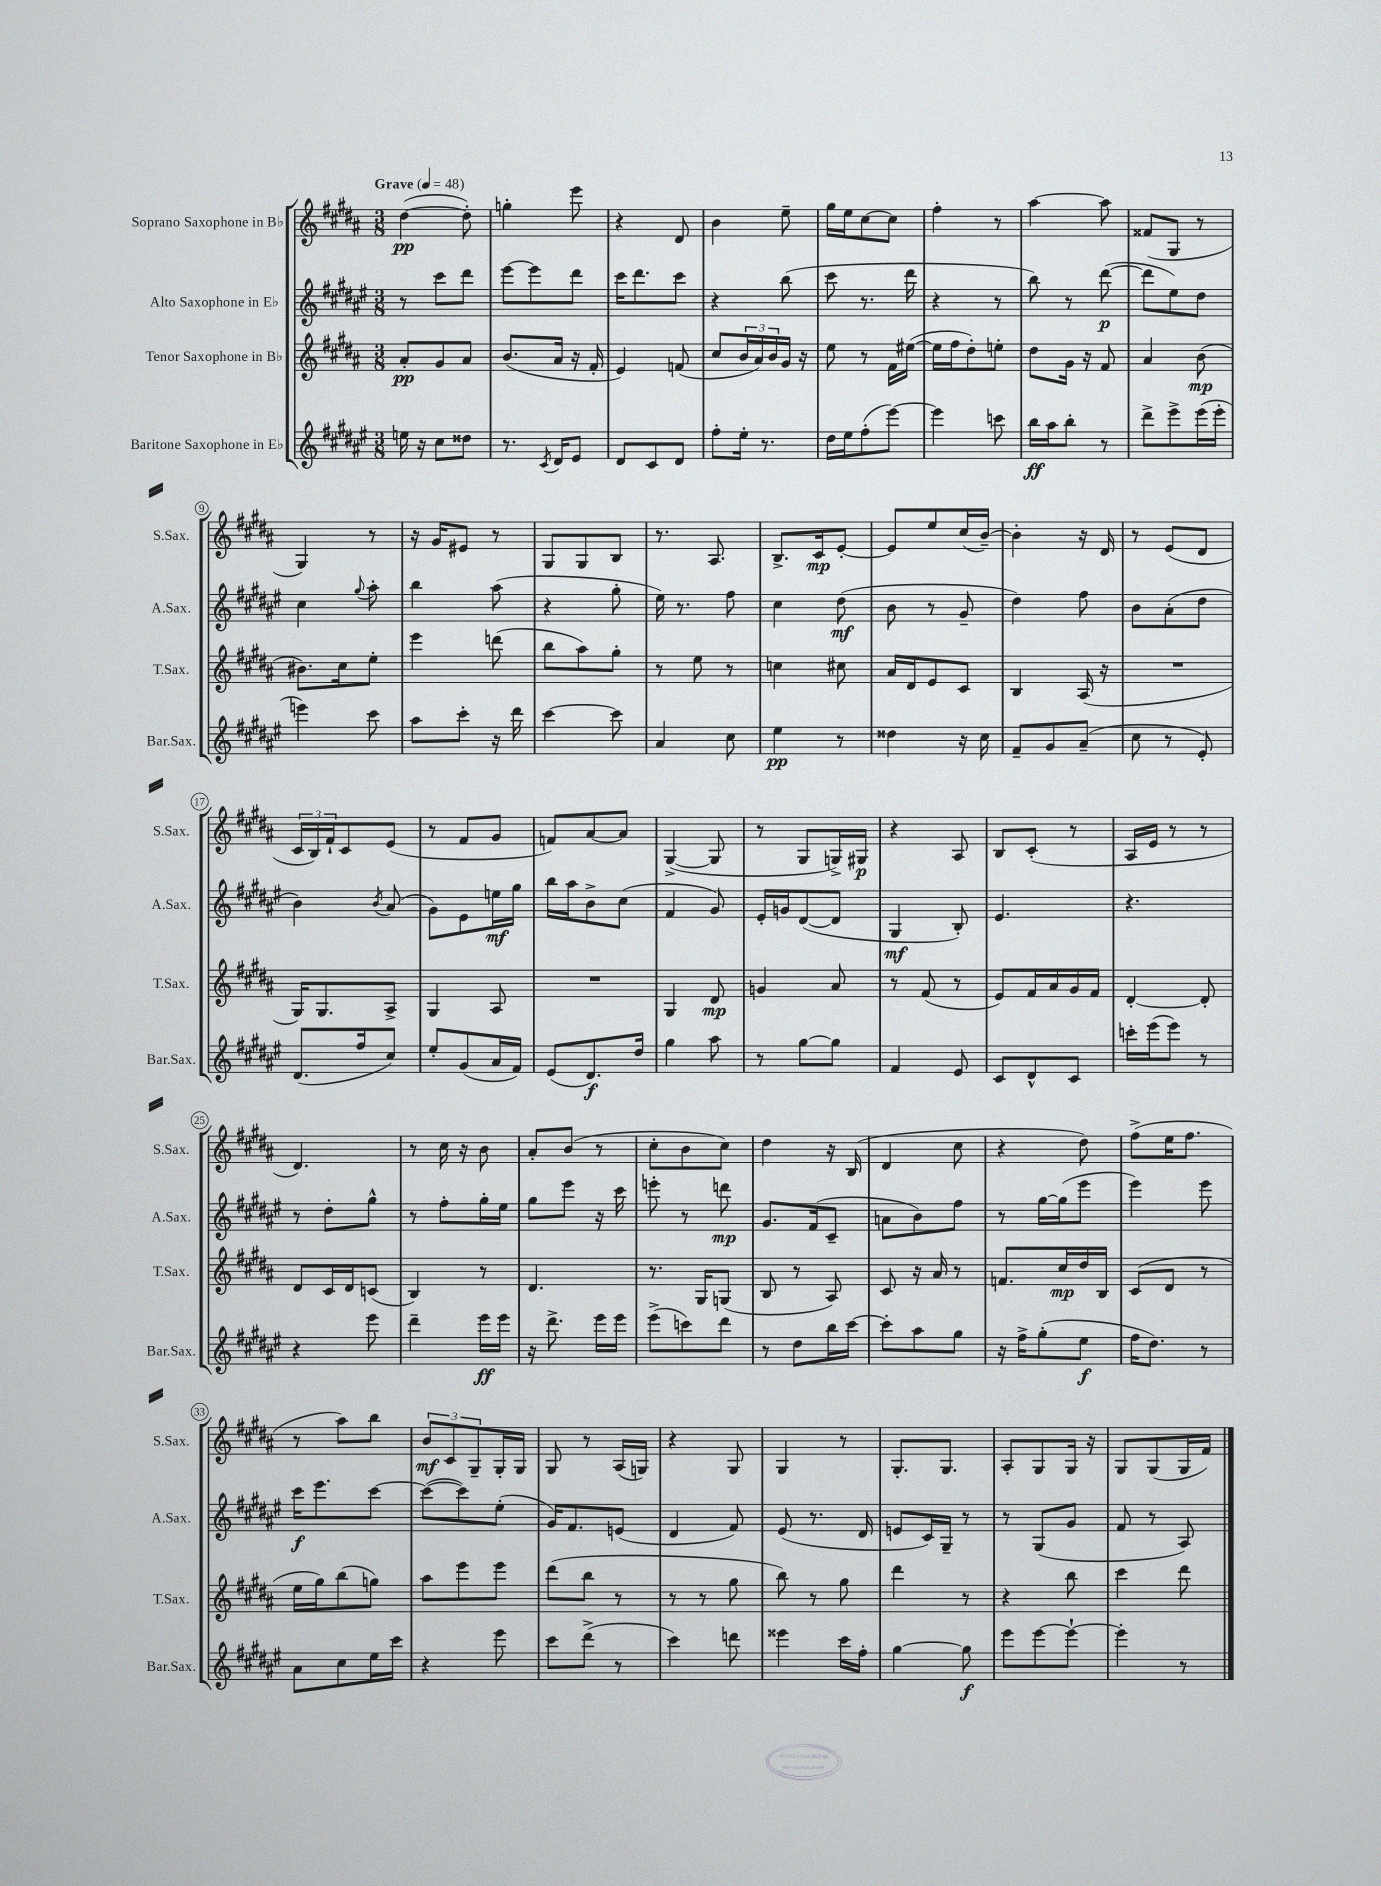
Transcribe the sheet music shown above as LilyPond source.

<<
\new StaffGroup <<
\new Staff = "s0" \with { instrumentName = "Soprano Saxophone in Bb" shortInstrumentName = "S.Sax." } {
    \clef treble \key b \major \numericTimeSignature \time 3/8 \tempo "Grave" 4 = 48
    dis''4~\pp( dis''8-.) |
    g''4-. e'''8 |
    r4 dis'8 |
    b'4 e''8-- |
    gis''16 e''16 cis''8~ cis''8 |
    fis''4-. r8 |
    ais''4~ ais''8 |
    fisis'8( gis8 r8 |
    gis4) r8 |
    r16 gis'16 eis'8 r8 |
    gis8 gis8 b8 |
    r8. ais8. |
    b8.-> cis'16\mp e'8~-. |
    e'8 e''8 cis''16( b'16~--) |
    b'4-. r16 dis'16 |
    r8 e'8( dis'8 |
    \tuplet 3/2 { cis'16 b16) fis'16-! } cis'8 e'8( |
    r8 fis'8 gis'8 |
    f'8) ais'8~ ais'8 |
    gis4~->( gis8 |
    r8 gis8 g16->) gis16\p |
    r4 ais8 |
    b8 cis'8-.( r8 |
    ais16 e'16 r8 r8 |
    dis'4.) |
    r8 cis''16 r16 b'8 |
    ais'8-. b'8( r8 |
    cis''8-. b'8 cis''8) |
    dis''4 r16 b16( |
    dis'4 cis''8 |
    r4 dis''8) |
    fis''8->( e''16 fis''8. |
    r8 ais''8) b''8 |
    \tuplet 3/2 { b'8\mf cis'8 gis8-- } gis16-. gis16 |
    gis8 r8 ais16( g16) |
    r4 gis8 |
    gis4 r8 |
    gis8.-. gis8. |
    ais8-. gis8 gis16 r16 |
    gis8 gis8( gis16 fis'16) \bar "|." |
}
\new Staff = "s1" \with { instrumentName = "Alto Saxophone in Eb" shortInstrumentName = "A.Sax." } {
    \clef treble \key fis \major \numericTimeSignature \time 3/8
    r8 cis'''8 dis'''8 |
    eis'''8~ eis'''8 dis'''8 |
    cis'''16 dis'''8. cis'''8 |
    r4 b''8( |
    cis'''8 r8. dis'''16 |
    r4 r8 |
    b''8) r8 dis'''8~\p( |
    dis'''8 eis''8) dis''8 |
    cis''4 \appoggiatura { gis''8 } ais''8-. |
    b''4 ais''8( |
    r4 gis''8-. |
    eis''16) r8. fis''8 |
    cis''4 dis''8\mf( |
    b'8 r8 gis'8-- |
    dis''4) fis''8 |
    b'8 ais'8-.( dis''8 |
    b'4) \acciaccatura { b'8 } ais'8( |
    gis'8) eis'8 e''16\mf gis''16 |
    b''16 ais''16 b'8-> cis''8( |
    fis'4 gis'8) |
    eis'16-. g'16 dis'8~( dis'8 |
    gis4\mf b8-.) |
    eis'4. |
    r4. |
    r8 dis''8-. gis''8-^ |
    r8 fis''8-. gis''16-. eis''16 |
    gis''8 eis'''8 r16 cis'''16 |
    e'''8-. r8 d'''8\mp |
    gis'8. fis'16( cis'8-- |
    a'8 b'8) fis''8 |
    r8 gis''16~ gis''16( eis'''8 |
    eis'''4) eis'''8 |
    cis'''16\f eis'''8. cis'''8~ |
    cis'''8~( cis'''8) eis''8-.( |
    gis'16) fis'8. e'8( |
    dis'4 fis'8) |
    eis'8( r8. dis'16 |
    e'8 cis'16) gis16-- r8 |
    r8 gis8( gis'8 |
    fis'8 r8 ais8) \bar "|." |
}
\new Staff = "s2" \with { instrumentName = "Tenor Saxophone in Bb" shortInstrumentName = "T.Sax." } {
    \clef treble \key b \major \numericTimeSignature \time 3/8
    ais'8-.\pp gis'8 ais'8 |
    b'8.( ais'16 r16 fis'16-. |
    e'4) f'8( |
    cis''8 \tuplet 3/2 { b'16 ais'16) b'16 } gis'16 r16 |
    e''8 r8 fis'16 eis''16~( |
    eis''16 fis''16 dis''8-.) e''8-. |
    dis''8 gis'16 r16 fis'8 |
    ais'4 b'8\mp( |
    bis'8.) cis''16 e''8-. |
    e'''4 d'''8( |
    b''8 ais''8) gis''8-. |
    r8 e''8 r8 |
    c''4 cis''8 |
    ais'16 dis'16 e'8 cis'8 |
    b4 ais16( r16 |
    R4. |
    gis16) gis8. ais8-> |
    gis4 ais8 |
    R4. |
    gis4 dis'8\mp |
    g'4 ais'8 |
    r8 fis'8( r8 |
    e'8) fis'16 ais'16 gis'16 fis'16 |
    dis'4~-. dis'8-. |
    dis'8 cis'16 dis'16 c'8( |
    b4) r8 |
    dis'4. |
    r8. gis16 g8( |
    b8 r8 ais8) |
    cis'8 r16 ais'16 r8 |
    f'8. cis''16\mp dis''16 b16 |
    cis'8( dis'8 r8 |
    e''16 gis''16) b''8( g''8) |
    ais''8 e'''8 e'''8 |
    dis'''8( b''8 r8 |
    r8 r8 gis''8 |
    b''8) r8 gis''8 |
    dis'''4 r8 |
    r4 b''8 |
    cis'''4 dis'''8 \bar "|." |
}
\new Staff = "s3" \with { instrumentName = "Baritone Saxophone in Eb" shortInstrumentName = "Bar.Sax." } {
    \clef treble \key fis \major \numericTimeSignature \time 3/8
    e''16 r16 cis''8 disis''8 |
    r8. \acciaccatura { cis'8 } dis'16 eis'8 |
    dis'8 cis'8 dis'8 |
    fis''8-. eis''16-. r8. |
    dis''16 eis''16 fis''8-.( eis'''8~) |
    eis'''4 c'''8 |
    b''16\ff ais''16 b''8-. r8 |
    dis'''8-> eis'''8-> eis'''16( eis'''16-. |
    e'''4) cis'''8 |
    ais''8 cis'''8-. r16 dis'''16 |
    cis'''4~ cis'''8 |
    ais'4 cis''8 |
    eis''4\pp r8 |
    disis''4 r16 cis''16 |
    fis'8-- gis'8 ais'8--( |
    cis''8 r8 eis'8-.) |
    dis'8.( fis''16 cis''8) |
    eis''8-. gis'8( ais'16 fis'16) |
    eis'8( dis'8.\f) dis''16 |
    gis''4 ais''8 |
    r8 gis''8~ gis''8 |
    fis'4 eis'8 |
    cis'8 dis'8-^ cis'8 |
    c'''16-. eis'''16( eis'''8) r8 |
    r4 eis'''8 |
    dis'''4-- eis'''16\ff eis'''16 |
    r16 dis'''8.-> eis'''16 eis'''16 |
    eis'''8->( c'''8) dis'''8 |
    r8 dis''8 b''16 cis'''16~ |
    cis'''8-. ais''8 gis''8 |
    r16 fis''16-> gis''8-.( eis''8\f |
    fis''16 dis''8.) r8 |
    ais'8 cis''8 eis''16 cis'''16 |
    r4 eis'''8 |
    cis'''8 dis'''8->( r8 |
    cis'''4) d'''8 |
    eisis'''4 cis'''16 fis''16-. |
    gis''4~ gis''8\f |
    eis'''8 eis'''8~ eis'''8~-! |
    eis'''4-. r8 \bar "|." |
}
>>
>>
\layout { \context { \Score \override BarNumber.stencil = #(make-stencil-circler 0.1 0.3 ly:text-interface::print) } }
